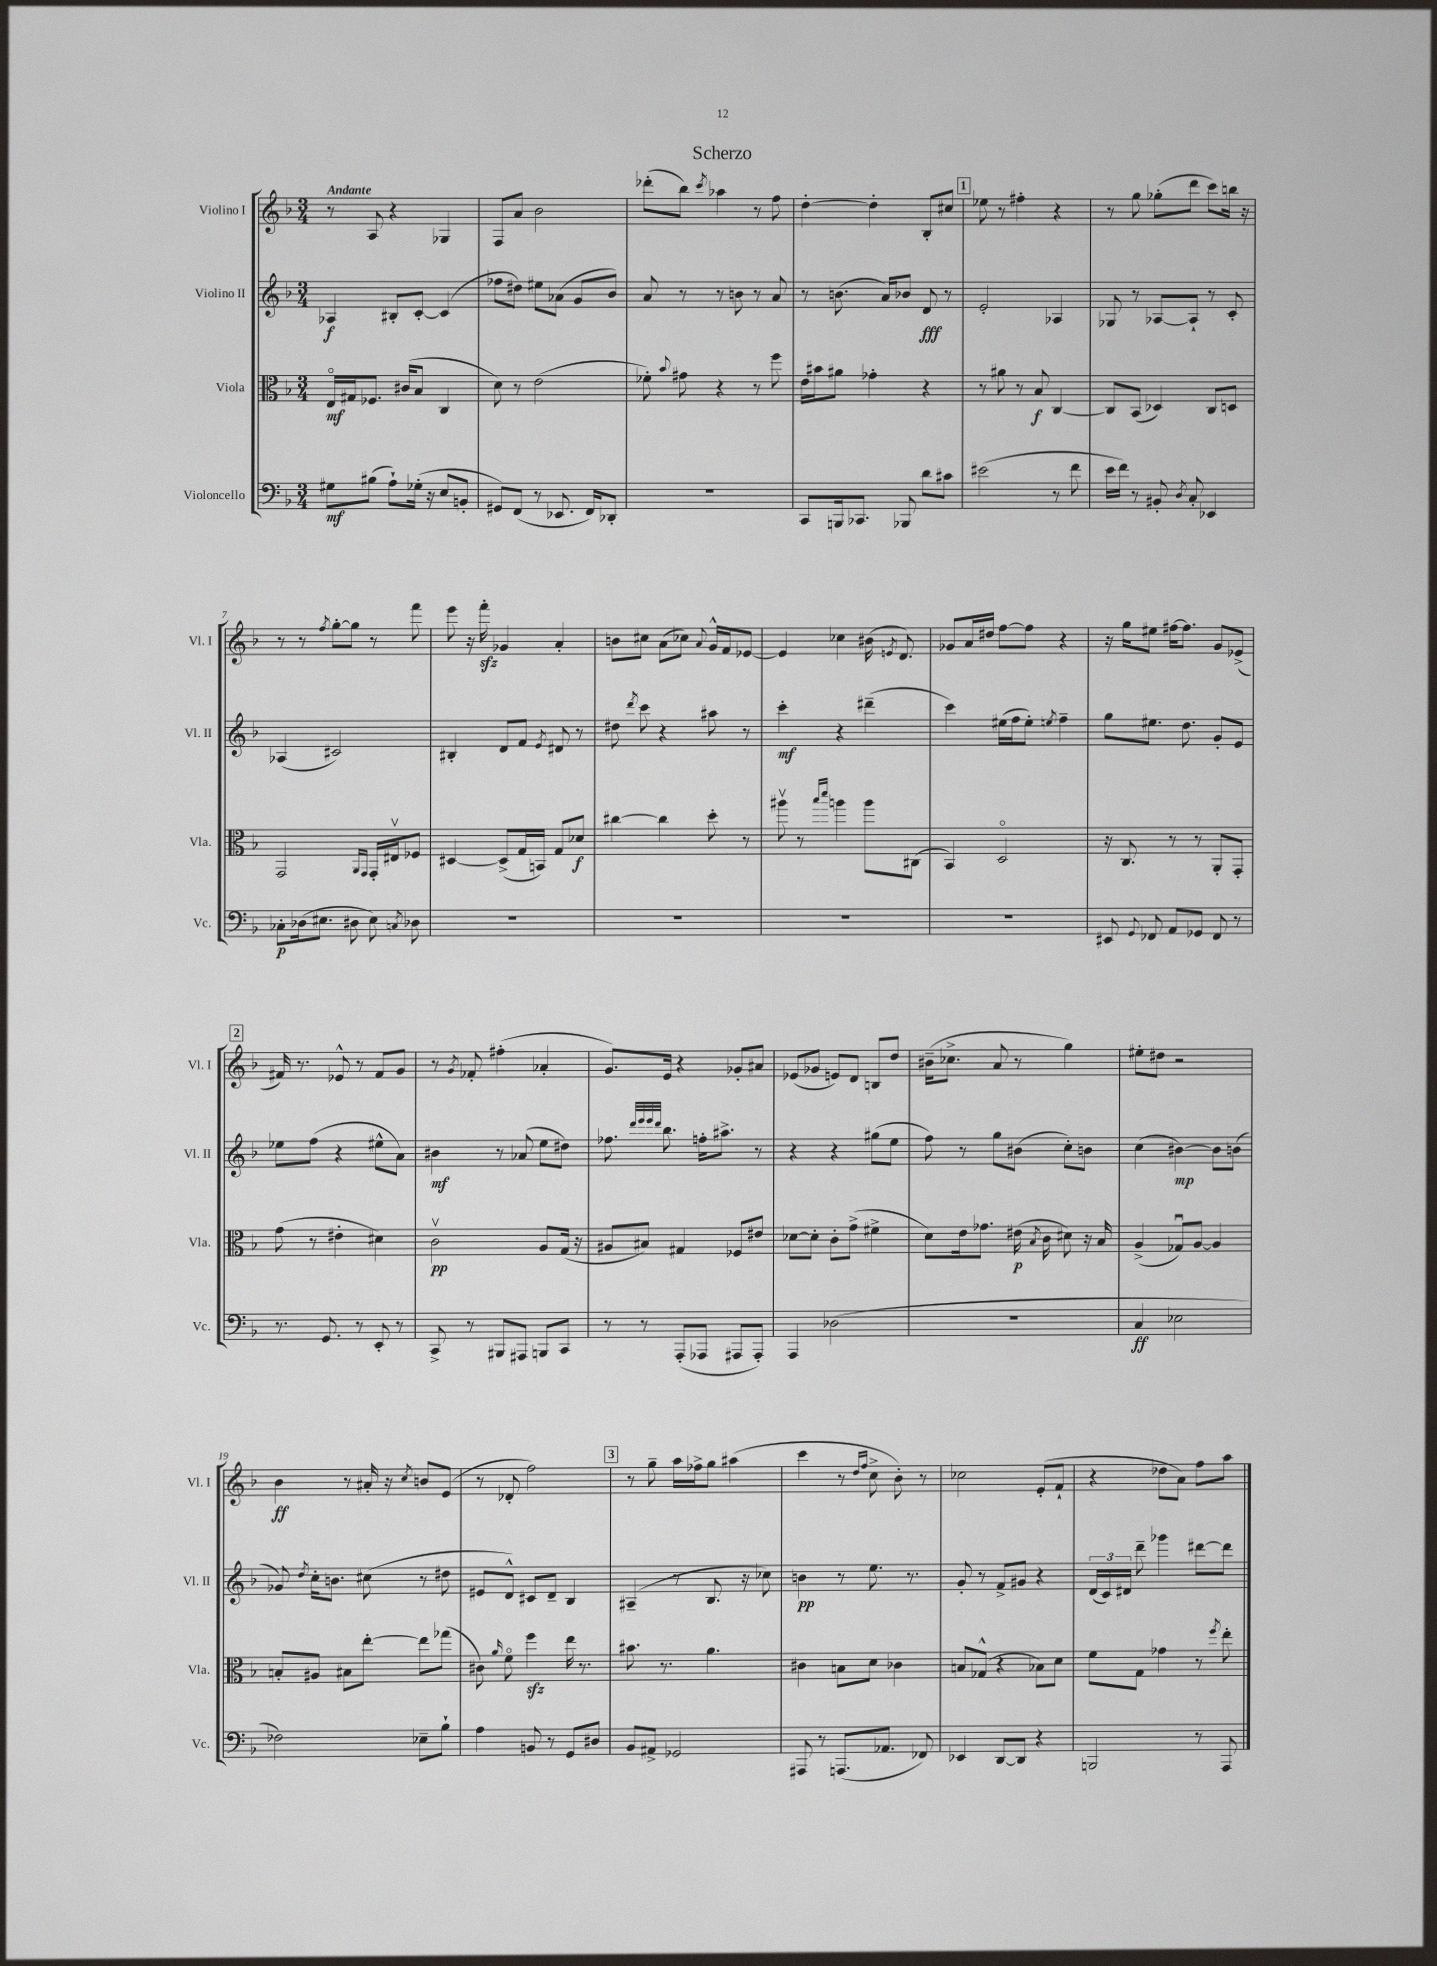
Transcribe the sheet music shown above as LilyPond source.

\header { title = "Scherzo" }
<<
\new StaffGroup <<
\new Staff = "s0" \with { instrumentName = "Violino I" shortInstrumentName = "Vl. I" } {
    \clef treble \key f \major \numericTimeSignature \time 3/4 \tempo "Andante"
    \autoBeamOff r8 a8 r4 ges4 |
    f8[ a'8] bes'2 |
    des'''8[-.( bes''8]) \acciaccatura { c'''8 } aes''4 r8 f''8 |
    d''4~-. d''4-. bes8[-. cis''8] |
    \mark \markup { \box "1" } ees''8 r8 fis''4-. r4 |
    r8 g''8 ges''8[-.( d'''8] c'''8[) b''16] r16 |
    r8 r8 \acciaccatura { f''8 } g''8[~-. g''8] r8 f'''8 |
    e'''8 r16 f'''16-.\sfz ges'4 a'4-. |
    b'8[ cis''8] a'8[( ces''8]) \appoggiatura { a'8 } g'16[-^ f'16 ees'8]~ |
    ees'4 ces''4 bis'16( \acciaccatura { e'8 } d'8.) |
    ges'8[ a'16 dis''16] f''8[~ f''8] r4 |
    r16 g''16[ eis''8] fis''16[~ fis''8.] g'8[ ees'8]->( |
    \mark \markup { \box "2" } fis'16) r8. ees'8-^ r8 fis'8[ g'8] |
    r8 \acciaccatura { g'8 } fes'8-. fis''4-.( aes'4-. |
    g'8.[) e'16] r4 ges'8[-. ais'8] |
    ees'8[( ges'8] e'8[) d'8] b8[ d''8] |
    bis'16[--( ces''8.]-> a'8 r8 g''4) |
    eis''8[-. dis''8] r2 |
    bes'4\ff r8 ais'16-. r16 \acciaccatura { c''8 } b'8[ e'8]( |
    r8 des'8-. f''2) |
    \mark \markup { \box "3" } r8 g''8-- a''16[ fes''16-> g''8] ais''4( |
    c'''4 r8 \grace { d''16[ f''16] } c''8-> bes'8-.) r8 |
    ces''2 e'8[-.( f'8]-! |
    r4 des''8[ a'8]) f''8[ a''8] \bar "|." |
}
\new Staff = "s1" \with { instrumentName = "Violino II" shortInstrumentName = "Vl. II" } {
    \clef treble \key f \major \numericTimeSignature \time 3/4
    \autoBeamOff aes4\f bis8[-. c'8]~-. c'4( |
    fes''8[ dis''8]) eis''8[ aes'8]( g'8[ bes'8]) |
    a'8 r8 r8 b'8 r8 a'8 |
    r8 b'8.( a'16[) bes'8] d'8\fff r8 |
    \mark \markup { \box "1" } e'2-. aes4 |
    ges8 r8 aes8[~ aes8]-! r8 c'8-. |
    aes4( cis'2) |
    bis4-. d'8[ f'8] \acciaccatura { e'8 } dis'8 r8 |
    dis''8 \acciaccatura { d'''8 } c'''8 r4 ais''8 r8 |
    c'''4-.\mf r4 dis'''4--( |
    c'''4) eis''16[( f''16 eis''8]-.) \acciaccatura { e''8 } f''4-- |
    g''8[ eis''8.] d''8. g'8[-. e'8] |
    \mark \markup { \box "2" } ees''8[ f''8]( r4 eis''8[-^ a'8]) |
    bis'4\mf r8 aes'8( e''8[ dis''8]) |
    fes''8. \grace { d'''32[ e'''32 e'''32 d'''32] } bes''8. f''16[-. ais''8.]-> r8 |
    r4 r4 gis''8[( e''8] |
    f''8) r8 g''8[ bis'8]( c''8[-.) b'8] |
    c''4( bis'4~\mp) bis'8[ b'8]( |
    ges'8) \acciaccatura { d''8 } c''16[-. b'8.] cis''8( r8 dis''8 |
    eis'8[ d'8]-^) cis'8[ d'8]-- bes4 |
    \mark \markup { \box "3" } ais4--( r8 bes8. r16 ces''8) |
    b'4\pp r8 e''8. r8. |
    g'8-. r8 f'8[-> gis'8] r4 |
    \tuplet 3/2 { d'16[( c'16) dis'16] } d'''8-- ges'''4 dis'''8[~ dis'''8] \bar "|." |
}
\new Staff = "s2" \with { instrumentName = "Viola" shortInstrumentName = "Vla." } {
    \clef alto \key f \major \numericTimeSignature \time 3/4
    \autoBeamOff e16[\flageolet\mf gis16 fes8.] cis'16[( bes8] c4 |
    d'8) r8 e'2( |
    fes'8-.) \appoggiatura { bes'8 } gis'8 r4 r8 f''8 |
    e'16[ bis'16 ais'8] ges'4-. r4 |
    \mark \markup { \box "1" } r8 ais'8 r8 bes8\f c4~ |
    c8[ bes,8]( des4) c8[ d8] |
    g,2 \grace { a,16[ g,16] } g,16[-. eis16\upbow fes8] |
    dis4~ dis8[->( g16 b,16]) g8[ des'8]\f |
    cis''4~ cis''4 d''8-. r8 |
    ais''8\upbow r8 \grace { bes''16[ d'''16] } a''4 a''8[ cis8]( |
    bes,4) d2\flageolet |
    r16 c8. r8 r8 a,8[-. g,8]-. |
    \mark \markup { \box "2" } g'8( r8 eis'4-. dis'4) |
    c'2\upbow\pp a8[ g16]( r16 |
    ais8[ bis8]) gis4 fes8[ eis'8] |
    des'8[~ des'8]-. c'8[-. g'8]->( fis'4-> |
    d'8[) e'16 ges'8.] eis'16\p( \acciaccatura { bes8 } c'16 dis'8) r16 bes16 |
    a4->( ges8[\downbow) a8]~ a4 |
    b8[-. ais8] bis8[ e''8]~-. e''8[ ges''8]( |
    cis'8) \grace { a'16 } f'8\flageolet f''4\sfz e''16 r8. |
    \mark \markup { \box "3" } bis'8. r8. a'4. |
    cis'4 b8[ d'8] ces'4 |
    b8[ ges8]-^( r4 bes8[) d'8] |
    f'8[ g8] ges'4 r8 \acciaccatura { f''8 } e''8-. \bar "|." |
}
\new Staff = "s3" \with { instrumentName = "Violoncello" shortInstrumentName = "Vc." } {
    \clef bass \key f \major \numericTimeSignature \time 3/4
    \autoBeamOff gis8[\mf bis8]( a8[-!) ges16]-.( r16 e8[ b,8]-. |
    gis,8[) f,8]( r8 ees,8. f,16[) des,8]-. |
    R2. |
    c,8[ b,,16 ces,8.] bes,,8 d'8[ cis'8] |
    \mark \markup { \box "1" } eis'2( r8 f'8 |
    e'16[ f'16]) r8 bis,8-. \acciaccatura { d8 } c8-. ees,4 |
    ces8[-.\p des16( eis8.] dis8 eis8) \acciaccatura { c8 } des8 |
    R2. |
    R2. |
    R2. |
    R2. |
    eis,8 \appoggiatura { g,8 } fes,8 a,8[ ges,8] fes,8 r8 |
    \mark \markup { \box "2" } r8. g,8. r8 e,8-. r8 |
    c,8-> r8 bis,,8[ ais,,8] b,,8[ c,8] |
    r8 r8 a,,8[-.( aes,,8] ais,,8[ ais,,8]-.) |
    a,,4 des2( |
    R2. |
    c4\ff ees2 |
    fes2) ees8[-- bes8]-! |
    a4 b,8 r8 g,8[ dis8] |
    \mark \markup { \box "3" } bes,8[ ais,8]-> ges,2 |
    ais,,8 r8 a,,8.[( aes,8.] fes,8) |
    ees,4 d,8[~ d,8] r4 |
    b,,2 r8 a,,8 \bar "|." |
}
>>
>>
